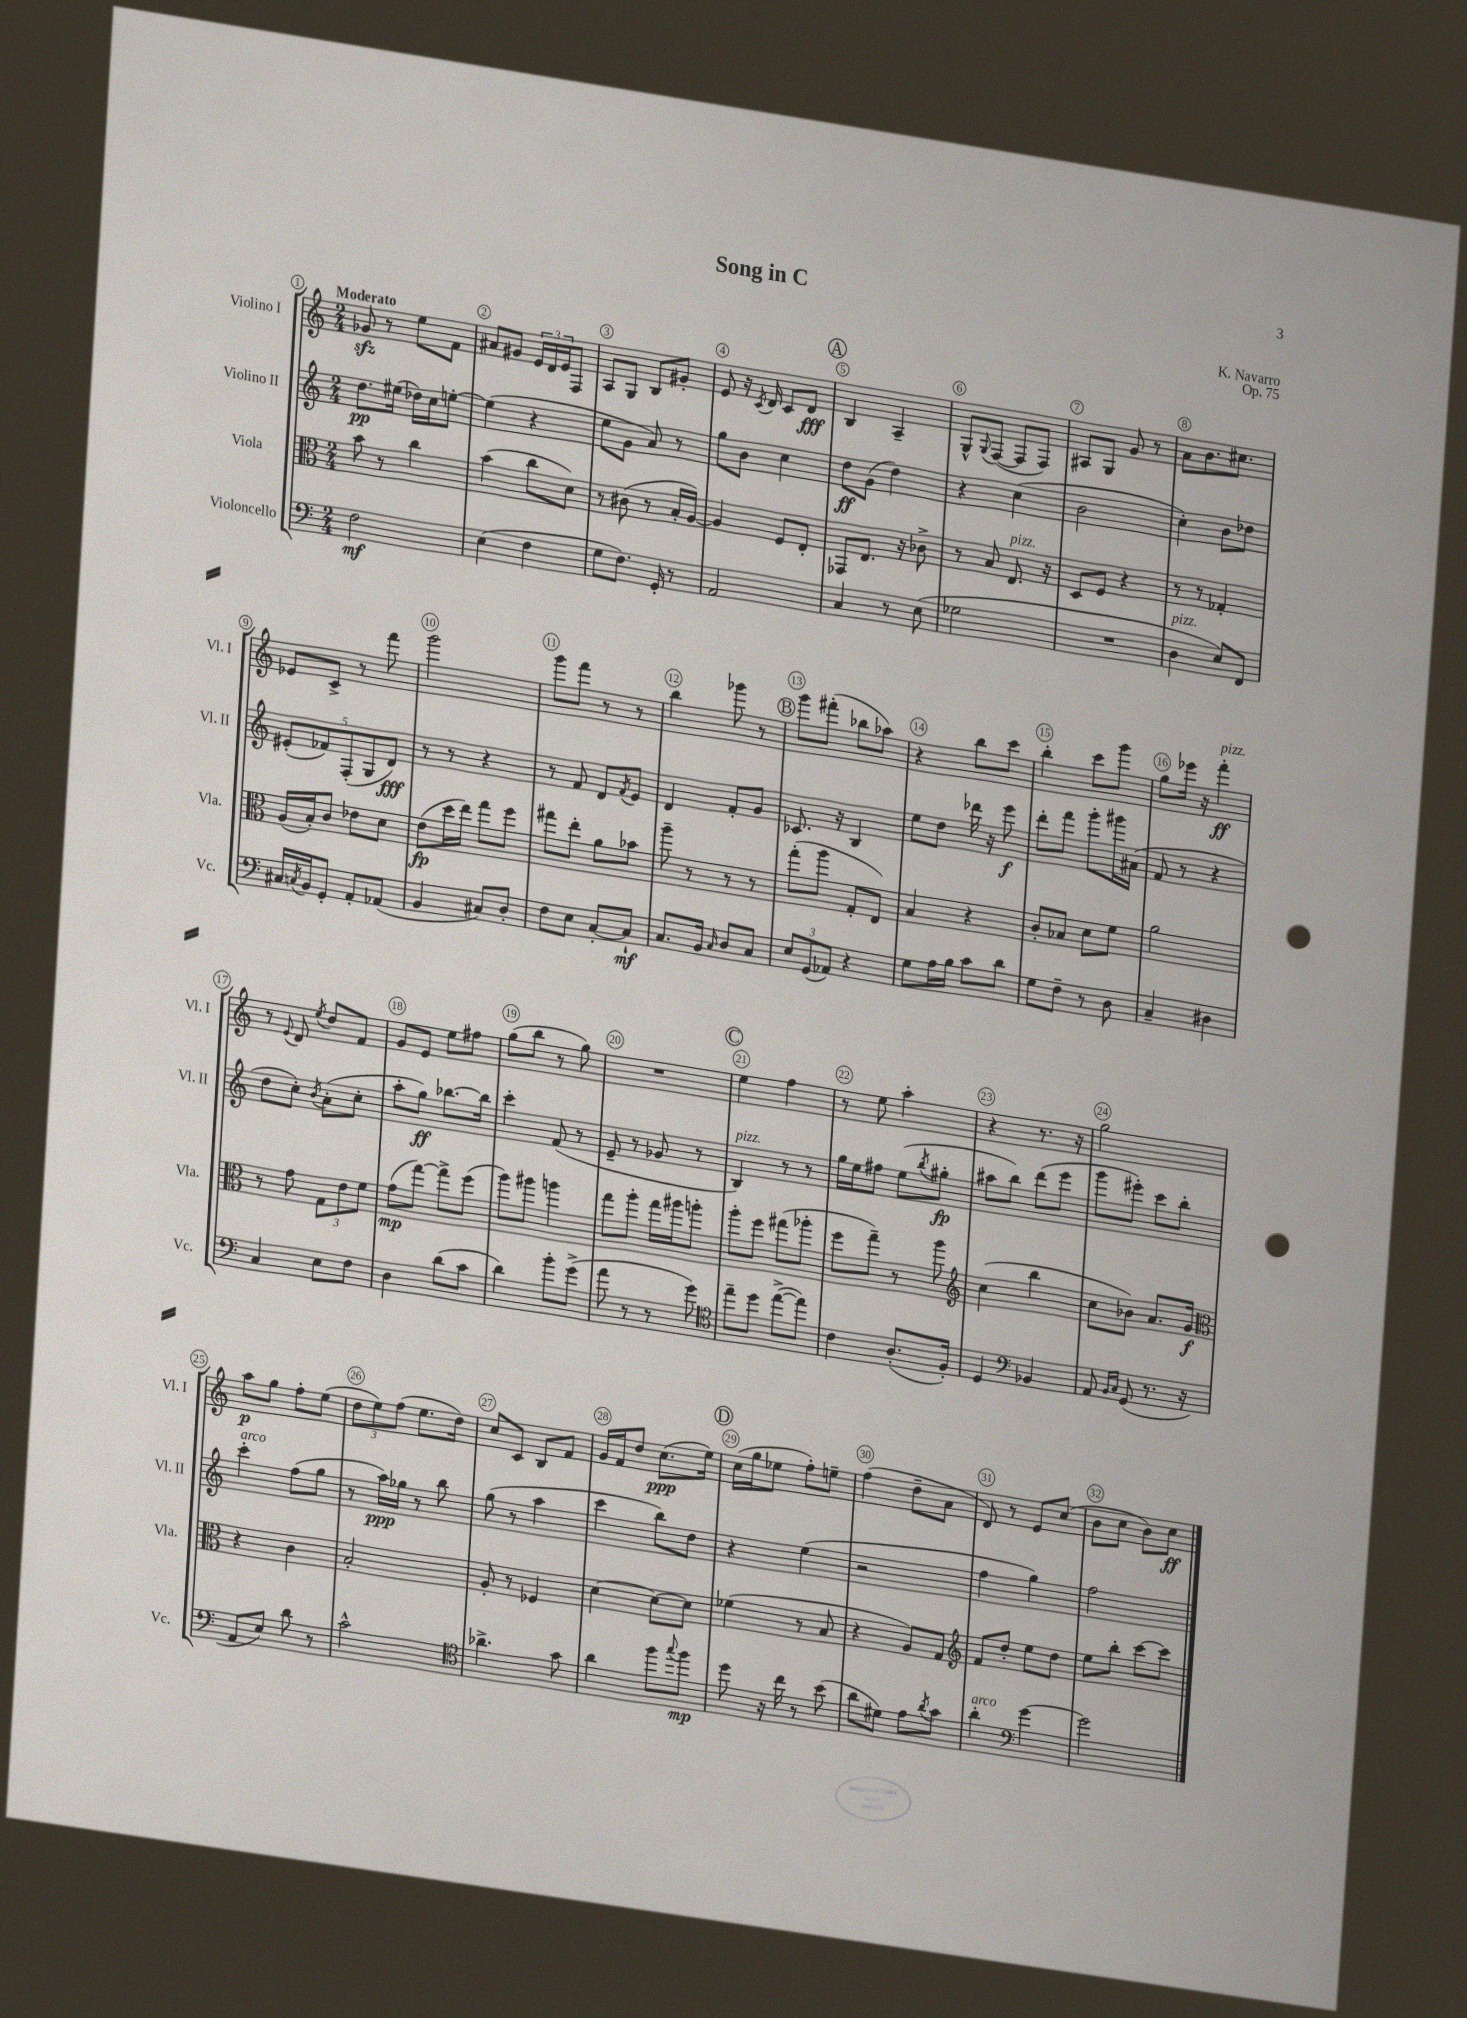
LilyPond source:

\header { title = "Song in C" composer = "K. Navarro" opus = "Op. 75" }
<<
\new StaffGroup <<
\new Staff = "s0" \with { instrumentName = "Violino I" shortInstrumentName = "Vl. I" } {
    \clef treble \key c \major \numericTimeSignature \time 2/4 \tempo "Moderato"
    ges'8\sfz r8 e''8 f'8 |
    ais'8 gis'8 \tuplet 3/2 { e'16 d'16 e'16 } f8 |
    a8 g8 b8 gis'8-. |
    e'8 r16 \acciaccatura { c'8 } d'16 c'8 d'8\fff |
    \mark \markup { \circle "A" } b4 a4-- |
    g8-^ \appoggiatura { g8 } f8~( f8 f8) |
    ais8 g8 g'8 r8 |
    a'8 b'8. cis''8. |
    ees'8 c'8-> r8 f'''8 |
    g'''2 |
    g'''8 f'''8 r8 r8 |
    b''4 ges'''8 r8 |
    \mark \markup { \circle "B" } g'''8 fis'''8-.( bes''8 aes''8) |
    r4 b''8 c'''8 |
    b''4-. c'''8 g'''8 |
    g''8 ees'''16 r16 f'''4-.\ff^\markup { \italic "pizz." } |
    r8 \appoggiatura { e'8 } d'8 \acciaccatura { e''8 } d''8 f'8 |
    g'8 e'8 e''8 fis''8 |
    g''8( b''8 r8 g''8) |
    R2 |
    \mark \markup { \circle "C" } e''4 f''4 |
    r8 e''8 a''4-. |
    r4 r8. r16 |
    g''2 |
    a''8\p g''8 f''8-. e''8( |
    \tuplet 3/2 { d''8 e''8) f''8( } e''8. d''16) |
    c''8 c'8 b8 f'8 |
    g'16 f'16 d''8 c''8.\ppp( e''16) |
    \mark \markup { \circle "D" } c''16( g''16 ees''8 f''8-.) e''8-- |
    f''4( d''8-- a'8 |
    d'8) r8 e'8 c''8( |
    b'8 c''8 b'8) c''8\ff \bar "|." |
}
\new Staff = "s1" \with { instrumentName = "Violino II" shortInstrumentName = "Vl. II" } {
    \clef treble \key c \major \numericTimeSignature \time 2/4
    d''8.\pp eis''16( des''16) c''16 e''8~-. |
    e''4( r4 |
    e''8 g'8 a'8) r8 |
    g''8 b'8 c''4 |
    \mark \markup { \circle "A" } d''8\ff g'8( d''4) |
    r4 c''4( |
    b'2 |
    c''4-.) b'8 des''8 |
    \tuplet 5/4 { eis'8-.( fes'8) f8-.( g8 d'8\fff) } |
    r8 r8 r4 |
    r8 f'8 d'8 \acciaccatura { f'8 } e'8 |
    d'4 f'8-. g'8 |
    \mark \markup { \circle "B" } ces'8. r16 b4 |
    e''8 d''8 des'''16 r16 e'''8\f |
    d'''8-. f'''8 g'''8-. gis'''16 ais'16( |
    f'8 r8 r4 |
    d''8 c''8-.) \acciaccatura { b'8 } a'8-.( c''8-. |
    a''8-. g''8\ff) bes''8.~ bes''16 |
    c'''4-. f'8( r8 |
    e'8-- r8 ges'8 r8 |
    \mark \markup { \circle "C" } b4^\markup { \italic "pizz." }) r8 r8 |
    g''16 e''16 fis''8 e''8( \acciaccatura { b''8 } gis''8-.\fp |
    ais''8 b''8) d'''8( e'''8 |
    g'''8 eis'''8-.) c'''8 b''8-. |
    c'''4-.^\markup { \italic "arco" } f''8( g''8 |
    r8 a''16\ppp) ges''16 r8 b''8 |
    g''8( r8 a''4 |
    c'''4 b''8) d''8 |
    \mark \markup { \circle "D" } r4 e''4( |
    r2 |
    f''4 g''4) |
    f''2 \bar "|." |
}
\new Staff = "s2" \with { instrumentName = "Viola" shortInstrumentName = "Vla." } {
    \clef alto \key c \major \numericTimeSignature \time 2/4
    b'8 r8 c''4 |
    b'4( c''8 d'8) |
    r8 cis'8( r8 b16-. a16~) |
    a4 f8 e8-. |
    \mark \markup { \circle "A" } ges,8 e8. r16 ces'8-> |
    r8 b8 e8.^\markup { \italic "pizz." } r16 |
    d8 f8 r4 |
    r8 r8 ges4-. |
    a16( b16-.) c'8 ees'8 d'8 |
    e'8\fp( d''16 e''16) g''8 f''8 |
    gis''8 e''8-. a'8 bes'8 |
    a''8-- r8 r8 r8 |
    \mark \markup { \circle "B" } g''8-.( a''8 g8-. e8) |
    b4 r4 |
    c'8-. bes8 d'8 f'8 |
    a'2 |
    r8 g'8 \tuplet 3/2 { g8 e'8 f'8 } |
    g'8\mp( g''8~) g''8-> f''8( |
    a''8) ais''8 a''4 |
    g''8 a''8-. g''16 ais''16 a''8-. |
    \mark \markup { \circle "C" } a''8-. f''8 gis''8( aes''8-. |
    f''8 g''8--) r8 a''8 |
    \clef treble c''4( b''4 |
    c''8 bes'8) a'8. g'16\f |
    \clef alto r4 c'4 |
    b2-. |
    a8-. r8 fes4 |
    d'4~ d'8~ d'8 |
    \mark \markup { \circle "D" } fes'4( r8 b8 |
    r4 a8) g8 |
    \clef treble f'8 d''8-. e''8 d''8 |
    e''8 b''8-. c'''8~ c'''8 \bar "|." |
}
\new Staff = "s3" \with { instrumentName = "Violoncello" shortInstrumentName = "Vc." } {
    \clef bass \key c \major \numericTimeSignature \time 2/4
    f2\mf |
    e4( f4 |
    g8 f8.) g,16-. r8 |
    a,2 |
    \mark \markup { \circle "A" } c4 r8 e8( |
    ges2 |
    R2 |
    d4^\markup { \italic "pizz." } e8) f,8 |
    cis16 \acciaccatura { c8 } b,16 g,8-. a,8-. aes,8( |
    b,4 cis8) d8-. |
    f8 e8 c8~-. c8-!\mf |
    c8. b,16 \grace { c16 } d8 c8 |
    \mark \markup { \circle "B" } \tuplet 3/2 { e8 g,8( aes,8) } r4 |
    g8 a16 b16 c'8 d'8 |
    g8 f8-- r8 d8 |
    c4-- dis4 |
    c4 e8 f8 |
    d4 d'8( c'8 |
    d'4) b'8-. g'8->( |
    a'8 r8 r8 g'8) |
    \mark \markup { \circle "C" } \clef tenor e''8-- d''8 e''8~->( e''8) |
    c'4 a8.-.( f16-.) |
    d4 \clef bass bes,4 |
    a,8 \grace { b,16 c16 } g,8( r8. r16 |
    a,8 e8) d'8 r8 |
    c'2-^ |
    \clef tenor aes'4.-> g'8 |
    a'4 f''8 \appoggiatura { g''8 } f''8\mp |
    \mark \markup { \circle "D" } d''8 r16 c''16 r8 b'8( |
    a'8 dis'8) e'8 \acciaccatura { a'8 } g'8 |
    a'4-.^\markup { \italic "arco" } \clef bass g'4~ |
    g'2 \bar "|." |
}
>>
>>
\layout { \context { \Score \override BarNumber.break-visibility = ##(#f #t #t) barNumberVisibility = #all-bar-numbers-visible \override BarNumber.stencil = #(make-stencil-circler 0.1 0.3 ly:text-interface::print) } }
